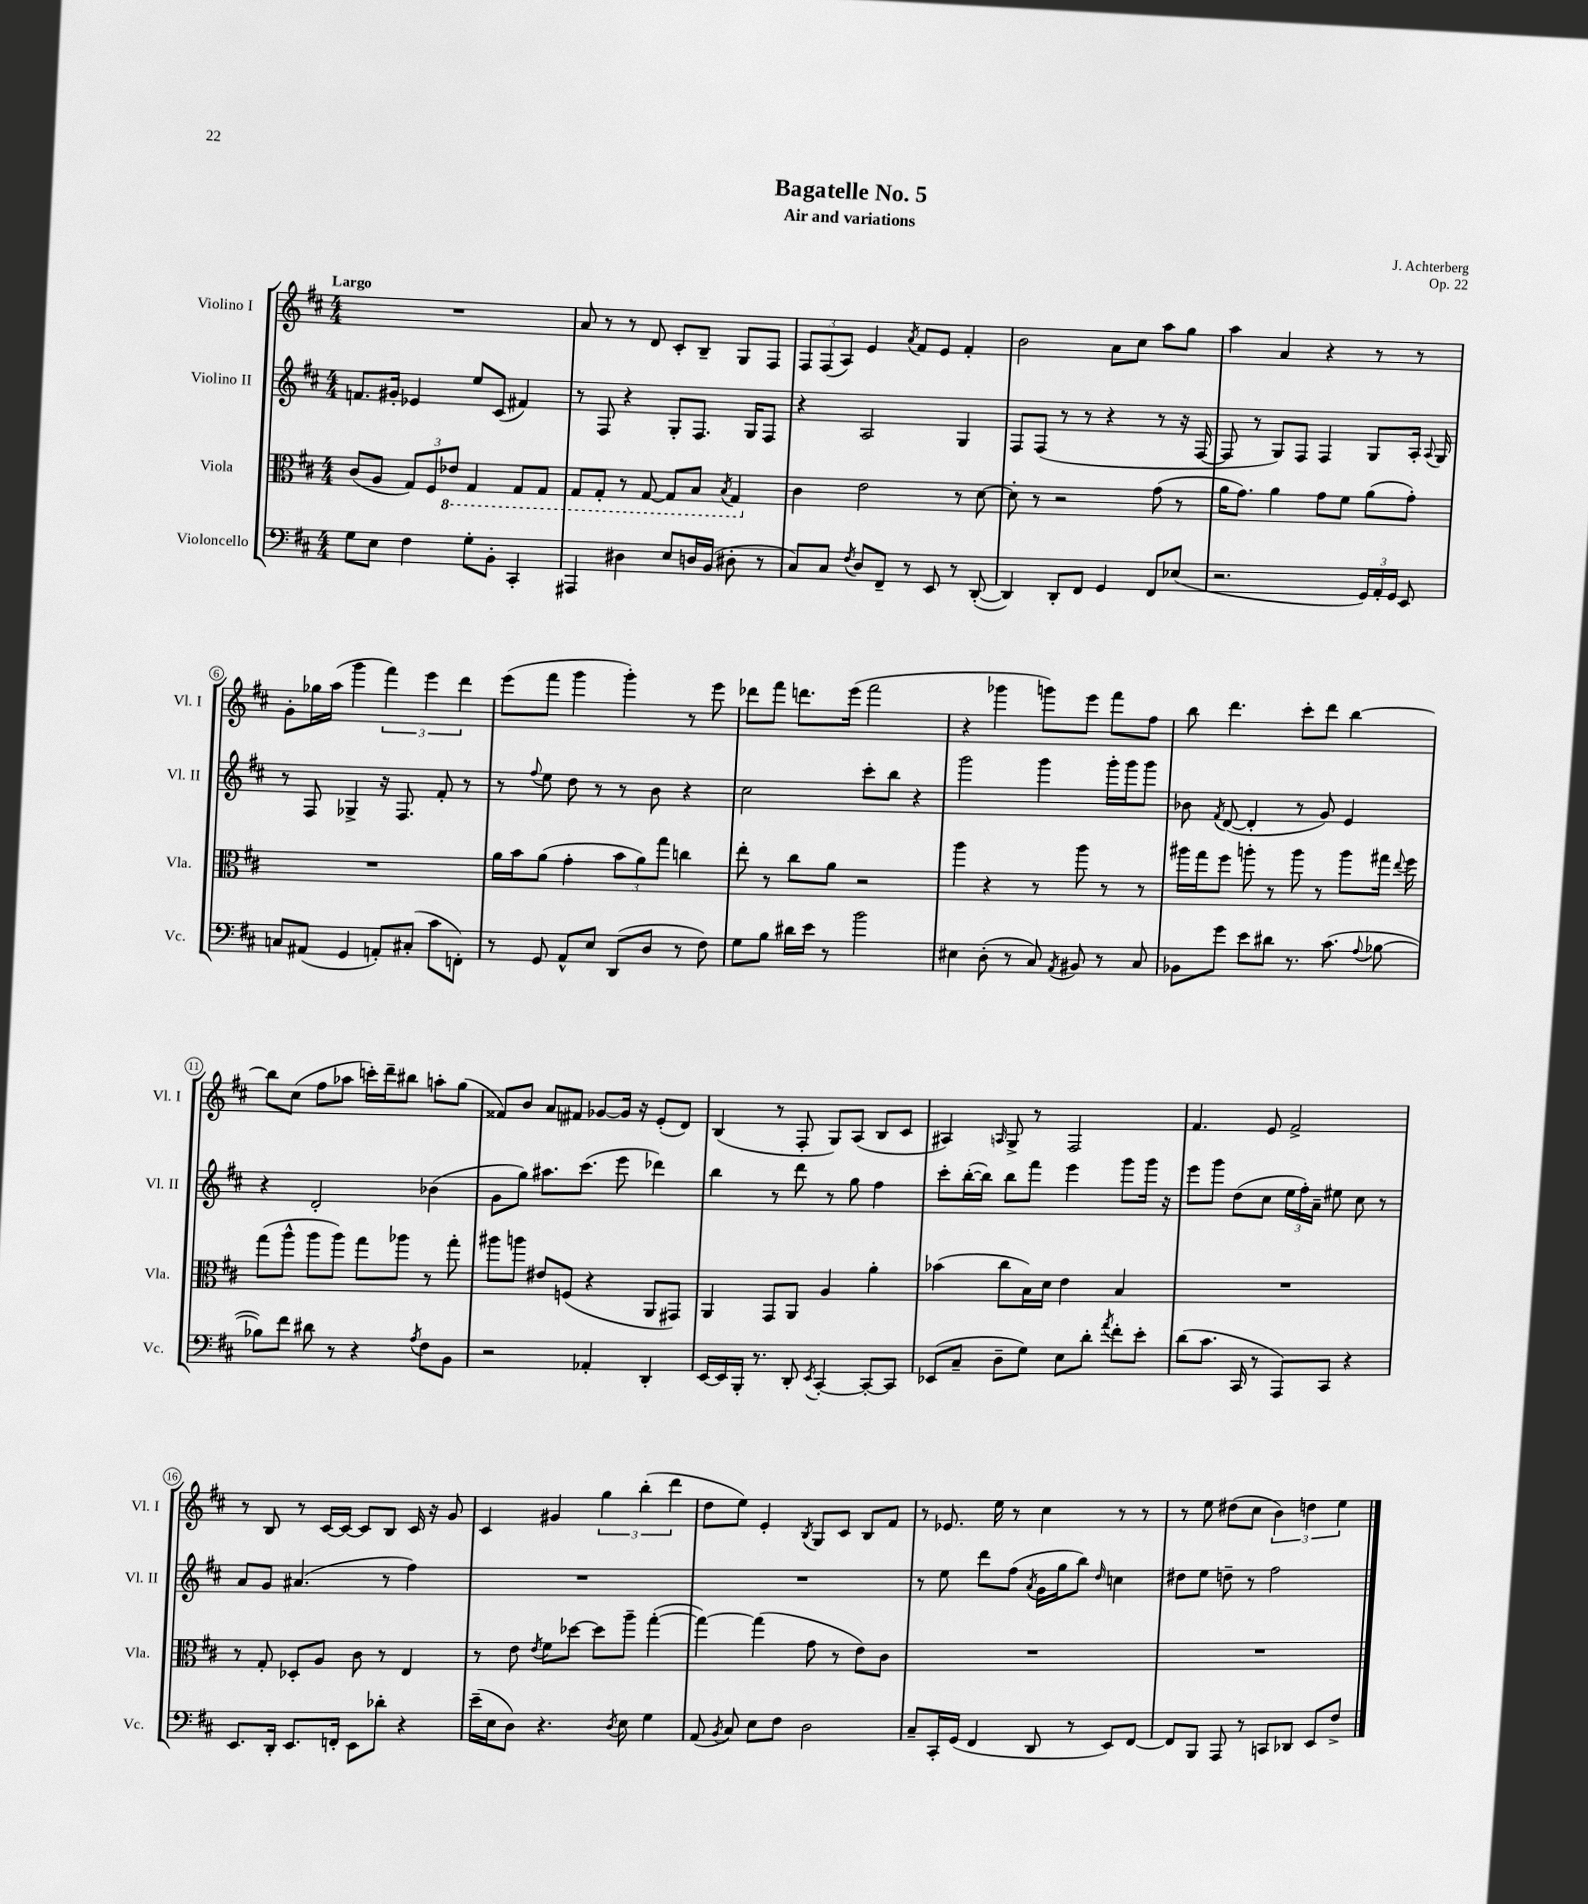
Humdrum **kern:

**kern	**kern	**kern	**kern
*staff4	*staff3	*staff2	*staff1
*clefF4	*clefC3	*clefG2	*clefG2
*k[f#c#]	*k[f#c#]	*k[f#c#]	*k[f#c#]
*M4/4	*M4/4	*M4/4	*M4/4
8G\L	(8c#/L	8.f/L	1r
8E\J	8A/J	.	.
.	.	16g#'/Jk	.
4F#\	12G/L)	4e-/	.
.	12F#/	.	.
.	12E-/J	.	.
8G'\L	4GG/	8ee/L	.
8BB'\J	.	(8c#/J	.
4CC#'/	8GG/L	4f#/)	.
.	8GG/J	.	.
=	=	=	=
4AAA#/	8GG/L	8r	8a/
.	8GG'/J	8F#/	8r
4D#\	8r	4r	8r
.	[8GG/	.	8d/
8E/L	8GG/]L	8G'/L	8c#'/L
16D/L	8BB/J	8.F#/J	8B~/J
(16BB/JJ	.	.	.
.	8qBB/	.	.
8D#'\	4GG/	.	8G/L
.	.	16G/LK	.
8r	.	8F#/J	8F#/J
=	=	=	=
8C#/L)	4c#\	4r	12F#/L
.	.	.	(12F#/
8C#/J	.	.	.
.	.	.	12A/J)
8qF#/	.	.	.
8D/L	2e\	2A/	4e/
8FF#~/J	.	.	.
.	.	.	8qa/
8r	.	.	8f#/L
8EE/	.	.	8e/J
8r	8r	4G/	4f#'/
([8DD'/	[8d\	.	.
=	=	=	=
4DD/])	8d'\]	8F#/L	2b\
.	8r	(8F#/J	.
8DD'/L	2r	8r	.
8FF#/J	.	8r	.
4GG/	.	4r	8a\L
.	.	.	8cc#\J
8FF#/L	(8g\	8r	8aa\L
(8E-/J	8r	16r	8gg\J
.	.	[16F#/	.
=	=	=	=
2.r	16a\LK	8F#/]	4aa\
.	8.g\J)	.	.
.	.	8r	.
.	4a\	8G/L)	4a/
.	.	8F#/J	.
.	8g\L	4F#/	4r
.	8f#\J	.	.
24GG/LL)	(8a\L	8G/L	8r
24AA'/	.	.	.
24GG/JJ	.	.	.
8EE/	8g'\J)	16A'/Jk	8r
.	.	8qqA/	.
.	.	16G/	.
=	=	=	=
8C/L	1r	8r	8g'\L
(8AA#/J	.	8F#/	16gg-\L
.	.	.	(16aa\JJ
4GG/	.	4G-^/	4ggg\
8AA'/L)	.	16r	6fff#\)
.	.	8.F#/	.
(8C#'/J	.	.	.
.	.	.	6eee\
8c#\L	.	8f#'/	.
.	.	.	6ddd\
8FF'\J)	.	8r	.
=	=	=	=
8r	16a\LL	8r	(8eee\L
.	16b\J	.	.
.	.	8qqff#/	.
8GG/	(8a\J	8ee\	8fff#\J
8AA^^/L	4g'\	8dd\	4ggg\
8E/J	.	8r	.
(8DD/L	12b\L	8r	4ggg'\)
.	12a\)	.	.
8D/J	.	8b\	.
.	12gg\J	.	.
8r	4cc\	4r	8r
8F#\)	.	.	8eee\
=	=	=	=
8G\L	8ee'\	2cc#\	8ddd-\L
8B\J	8r	.	8fff#\J
16d#\LL	8cc#\L	.	8.ddd\L
16e\JJ	.	.	.
8r	8a\J	.	.
.	.	.	(16eee\Jk
2b\	2r	8ccc#'\L	2fff#\
.	.	8bb\J	.
.	.	4r	.
=	=	=	=
4E#\	4aa\	2ggg\	4r
(8D'\	4r	.	4ggg-\
8r	.	.	.
8C#/)	8r	4ggg\	8ggg\L)
8qAA/	.	.	.
8BB#/	8aa\	.	8eee\J
8r	8r	16ggg'\LL	8fff#\L
.	.	16ggg\J	.
8C#/	8r	8ggg\J	8ff#\J
=	=	=	=
8BB-\L	16aa#\LL	8b-\	8bb\
.	16gg\J	.	.
.	.	8qf#/	.
8g\J	8ff#\J	([8d/	4.ddd\
8e\L	8aa'\	4d'/]	.
8d#\J	8r	.	.
8.r	8aa\	8r	8ccc#'\L
.	8r	8g/)	8ddd\J
(8.c#\	.	.	.
.	8aa\L	4e/	[4bb\
8qqA/	.	.	.
[8B-\	16gg#\Jk	.	.
.	8qqee/	.	.
.	16ff#\	.	.
=	=	=	=
8B-\]L)	(8gg\L	4r	8bb\]L
8f#\J	8aa^^\J	.	(8cc#\J
8d#\	8aa\L	2d'/	8ff#\L
8r	8aa\J)	.	8aa-\J
4r	8gg\L	.	16ccc'\LL)
.	.	.	16ddd~\J
.	8aa-\J	.	8bb#\J
8qA/	.	.	.
8F#\L	8r	(4b-\	8aa'\L
8BB\J	8gg'\	.	(8gg\J
=	=	=	=
2r	8aa#\L	8g\L	8f##/L)
.	8aa\J	8gg\J)	8b/J
.	8e#/L	8.aa#\L	8a/L
.	(8F/J	.	8f#/J
.	.	(8.ccc#\J	.
4AA-'/	4r	.	[8g-/L
.	.	8eee\	16g-/]Jk
.	.	.	16r
4DD'/	8AA/L	4ddd-\)	(8e'/L
.	8GG#/J)	.	8d/J)
=	=	=	=
[16EE/LL	4AA/	4bb\	(4B/
16EE/]	.	.	.
16BBB'/JJ	.	.	.
8.r	.	.	.
.	8GG/L	8r	8r
8DD'/	8AA/J	8ddd\	8F#'/
8qEE/	.	.	.
[4CC#'/	4A/	8r	8G/L)
.	.	8gg\	(8A/J
8CC#'/_L	4a'\	4ff#\	8B/L
8CC#/]J	.	.	8c#/J
=	=	=	=
(8EE-/L	(4b-\	8ccc#'\L	4A#/)
8C#~/J	.	([16bb'\L	.
.	.	16bb\]JJ)	.
.	.	.	16qqA/
8D~\L	8cc#\L	8bb\L	8G^/
8G\J)	16B\L)	8fff#\J	8r
.	16d\JJ	.	.
8E\L	4e\	4eee\	2F#/
8d'\J	.	.	.
8qa/	.	.	.
8f#'\L	4B/	8ggg\L	.
8e'\J	.	16ggg\Jk	.
.	.	16r	.
=	=	=	=
(8d\L	1r	8eee\L	4.f#/
8.c#\J	.	8ggg\J	.
.	.	(8dd\L	.
16CC#/	.	.	.
8r	.	8cc#\J	8e/
8AAA/L)	.	24ee\LL	2f#^/
.	.	24ff#'\)	.
.	.	24a~\JJ	.
8CC#/J	.	8ee#\	.
4r	.	8cc#\	.
.	.	8r	.
=	=	=	=
8.EE/L	8r	8a/L	8r
.	8G'/	8g/J	8B/
16DD'/Jk	.	.	.
8.EE/L	8D-'/L	(4.a#/	8r
.	8A/J	.	[16c#/LL
16FF'/Jk	.	.	16c#/_JJ
8EE\L	8c#\	.	8c#/]L
8d-'\J	8r	8r	8B/J
4r	4E/	4ff#\)	16c#/
.	.	.	16r
.	.	.	8g/
=	=	=	=
(16e~\LL	8r	1r	4c#/
16E\J	.	.	.
8D\J)	8e\	.	.
.	8qe/	.	.
4.r	8f#\L	.	4g#/
.	[8dd-\J	.	.
.	8dd-\]L	.	6gg\
8qD/	.	.	.
8E\	8aa~\J	.	.
.	.	.	(6bb'\
4G\	([4gg'\	.	.
.	.	.	6ddd\
=	=	=	=
(8AA/	4gg\_)	1r	8dd\L
8qBB/	.	.	.
8C#/)	.	.	8ee\J)
8E\L	(4gg\]	.	4e'/
8F#\J	.	.	.
.	.	.	8qB/
2D\	8g\	.	8G/L
.	8r	.	8c#/J
.	8e\L)	.	8B/L
.	8c#\J	.	8f#/J
=	=	=	=
8C#~/L	1r	8r	8r
16CC#'/L	.	8ee\	8.e-/
(16GG/JJ	.	.	.
4FF#/	.	8ddd\L	.
.	.	.	16ee\
.	.	(8ff#\J	8r
.	.	8qa/	.
8DD/	.	16g\LL	4cc#\
.	.	16gg\J	.
8r	.	8bb\J)	.
.	.	16qqdd/	.
8EE/L)	.	4cc\	8r
[8FF#/J	.	.	8r
=	=	=	=
8FF#/]L	1r	8dd#\L	8r
8BBB/J	.	8ee\J	8ee\
8AAA/	.	8dd~\	(8dd#\L
8r	.	8r	8cc#\J
8CC/L	.	2ff#\	6b\)
8DD-/J	.	.	.
.	.	.	6dd\
8EE/L	.	.	.
.	.	.	6ee\
8F#^/J	.	.	.
==	==	==	==
*-	*-	*-	*-
